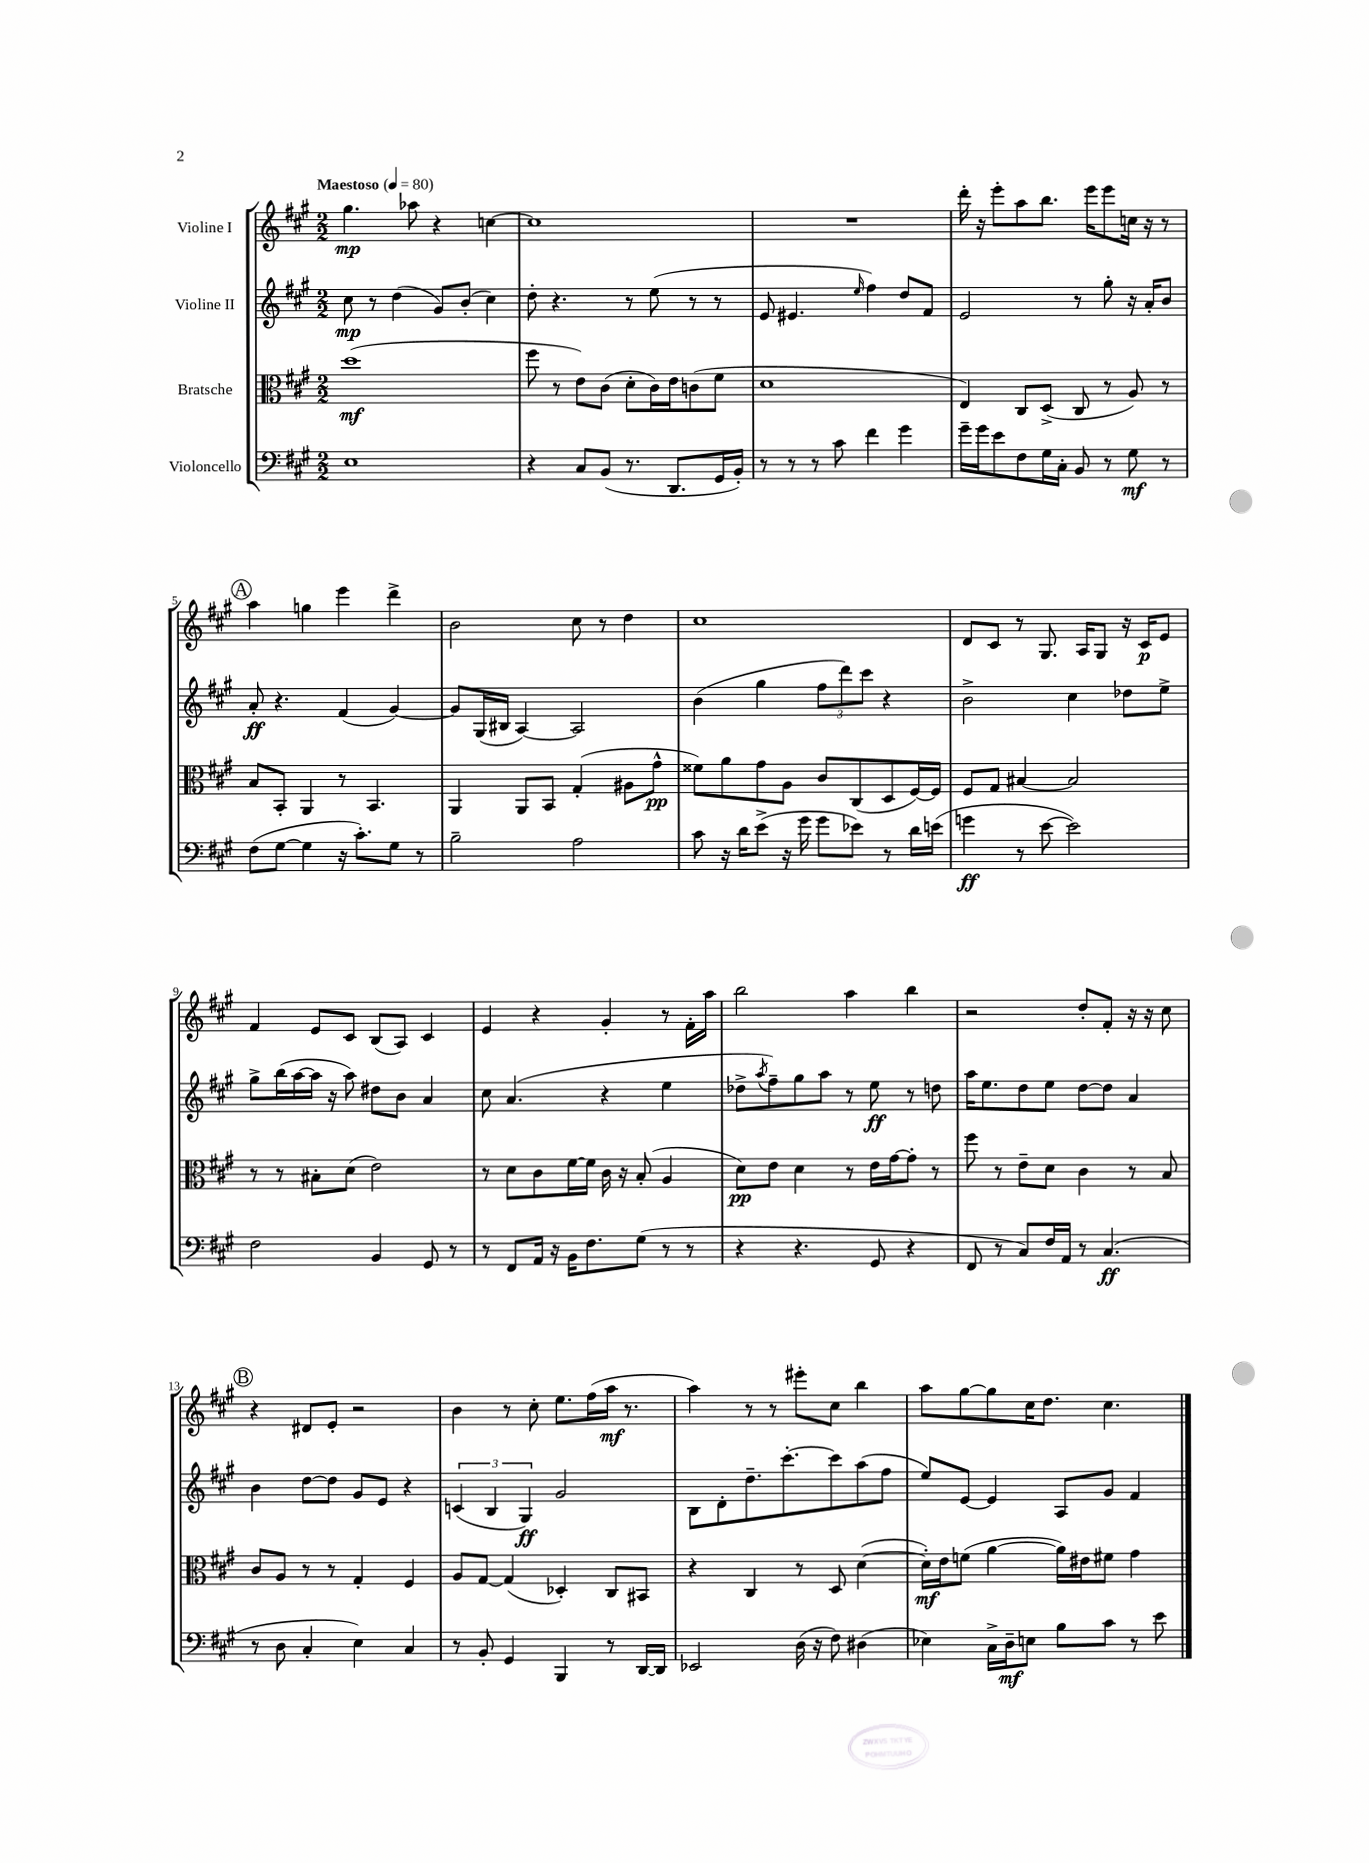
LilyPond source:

<<
\new StaffGroup <<
\new Staff = "s0" \with { instrumentName = "Violine I" } {
    \clef treble \key a \major \numericTimeSignature \time 2/2 \tempo "Maestoso" 4 = 80
    gis''4.\mp aes''8 r4 c''4~ |
    c''1 |
    R1 |
    d'''16-. r16 e'''8-. a''8 b''8. e'''16 e'''8 c''16 r16 r8 |
    \mark \markup { \circle "A" } a''4 g''4 e'''4 d'''4-> |
    b'2 cis''8 r8 d''4 |
    cis''1 |
    d'8 cis'8 r8 gis8. a16 gis8 r16 cis'16\p e'8 |
    fis'4 e'8 cis'8 b8( a8) cis'4 |
    e'4 r4 gis'4-. r8 fis'16-. a''16 |
    b''2 a''4 b''4 |
    r2 d''8-. fis'8-. r16 r16 cis''8 |
    \mark \markup { \circle "B" } r4 dis'8 e'8-. r2 |
    b'4 r8 cis''8-. e''8. fis''16( a''16\mf r8. |
    a''4) r8 r8 eis'''8-. cis''8 b''4 |
    a''8 gis''8~ gis''8 cis''16 d''8. cis''4. \bar "|." |
}
\new Staff = "s1" \with { instrumentName = "Violine II" } {
    \clef treble \key a \major \numericTimeSignature \time 2/2
    cis''8\mp r8 d''4( gis'8) b'8-.( cis''4) |
    d''8-. r4. r8 e''8( r8 r8 |
    e'8 eis'4. \grace { e''16 } fis''4) d''8 fis'8 |
    e'2 r8 gis''8-. r16 a'16-. b'8 |
    \mark \markup { \circle "A" } a'8-.\ff r4. fis'4( gis'4~) |
    gis'8 gis16( bis16 a4~) a2 |
    b'4( gis''4 \tuplet 3/2 { fis''8 d'''8) cis'''8 } r4 |
    b'2-> cis''4 des''8 e''8-> |
    gis''8-> b''16( a''16~ a''16 r16 a''8) dis''8 b'8 a'4 |
    cis''8 a'4.( r4 e''4 |
    des''8-> \acciaccatura { a''8 } fis''8--) gis''8 a''8 r8 e''8\ff r8 d''8 |
    a''16 e''8. d''8 e''8 d''8~ d''8 a'4 |
    \mark \markup { \circle "B" } b'4 d''8~ d''8 gis'8 e'8 r4 |
    \tuplet 3/2 { c'4( b4 gis4\ff) } gis'2 |
    b8 d'8-. d''8.-- cis'''8.~-. cis'''8 a''8( fis''8 |
    e''8) e'8~ e'4 a8 gis'8 fis'4 \bar "|." |
}
\new Staff = "s2" \with { instrumentName = "Bratsche" } {
    \clef alto \key a \major \numericTimeSignature \time 2/2
    d''1\mf( |
    fis''8 r8 e'8) cis'8( d'8-. cis'16) e'16 c'8( fis'8 |
    d'1 |
    e4) cis8 d8->( cis8 r8 a8) r8 |
    \mark \markup { \circle "A" } b8 b,8-. a,4 r8 b,4. |
    a,4 a,8 b,8 gis4-.( ais8 gis'8-^\pp |
    fisis'8) a'8 gis'8 a8 cis'8 cis8( d8 fis16~) fis16 |
    fis8 gis8 bis4~ bis2 |
    r8 r8 bis8-. d'8( e'2) |
    r8 d'8 cis'8 fis'16~ fis'16 cis'16 r16 b8-.( a4 |
    d'8\pp) e'8 d'4 r8 e'16 gis'16~ gis'8-. r8 |
    fis''8 r8 e'8-- d'8 cis'4 r8 b8 |
    \mark \markup { \circle "B" } cis'8 a8 r8 r8 gis4-. fis4 |
    a8 gis8~ gis4( des4-.) cis8 bis,8 |
    r4 cis4 r8 d8 d'4~( |
    d'16-.\mf) e'16 f'8( a'4~ a'16) eis'16 fis'8 gis'4 \bar "|." |
}
\new Staff = "s3" \with { instrumentName = "Violoncello" } {
    \clef bass \key a \major \numericTimeSignature \time 2/2
    e1 |
    r4 cis8 b,8( r8. d,8. gis,16 b,16-.) |
    r8 r8 r8 cis'8 fis'4 gis'4 |
    gis'16-- gis'16 e'8 fis8 gis16 cis16-. b,8 r8 gis8\mf r8 |
    \mark \markup { \circle "A" } fis8( gis8~ gis4 r16 cis'8.-.) gis8 r8 |
    b2-- a2 |
    cis'8 r16 d'16 e'8->( r16 gis'16 gis'8 ees'8) r8 d'16 e'16( |
    g'4\ff r8 e'8~ e'2) |
    fis2 b,4 gis,8 r8 |
    r8 fis,8 a,16 r16 b,16 fis8. gis8( r8 r8 |
    r4 r4. gis,8 r4 |
    fis,8 r8 cis8) fis16 a,16 r8 cis4.\ff( |
    \mark \markup { \circle "B" } r8 d8 cis4-. e4) cis4 |
    r8 b,8-. gis,4 b,,4 r8 d,16~ d,16 |
    ees,2 d16( r16 fis8) dis4( |
    ees4) cis16-> d16--\mf e8 b8 cis'8 r8 e'8 \bar "|." |
}
>>
>>
